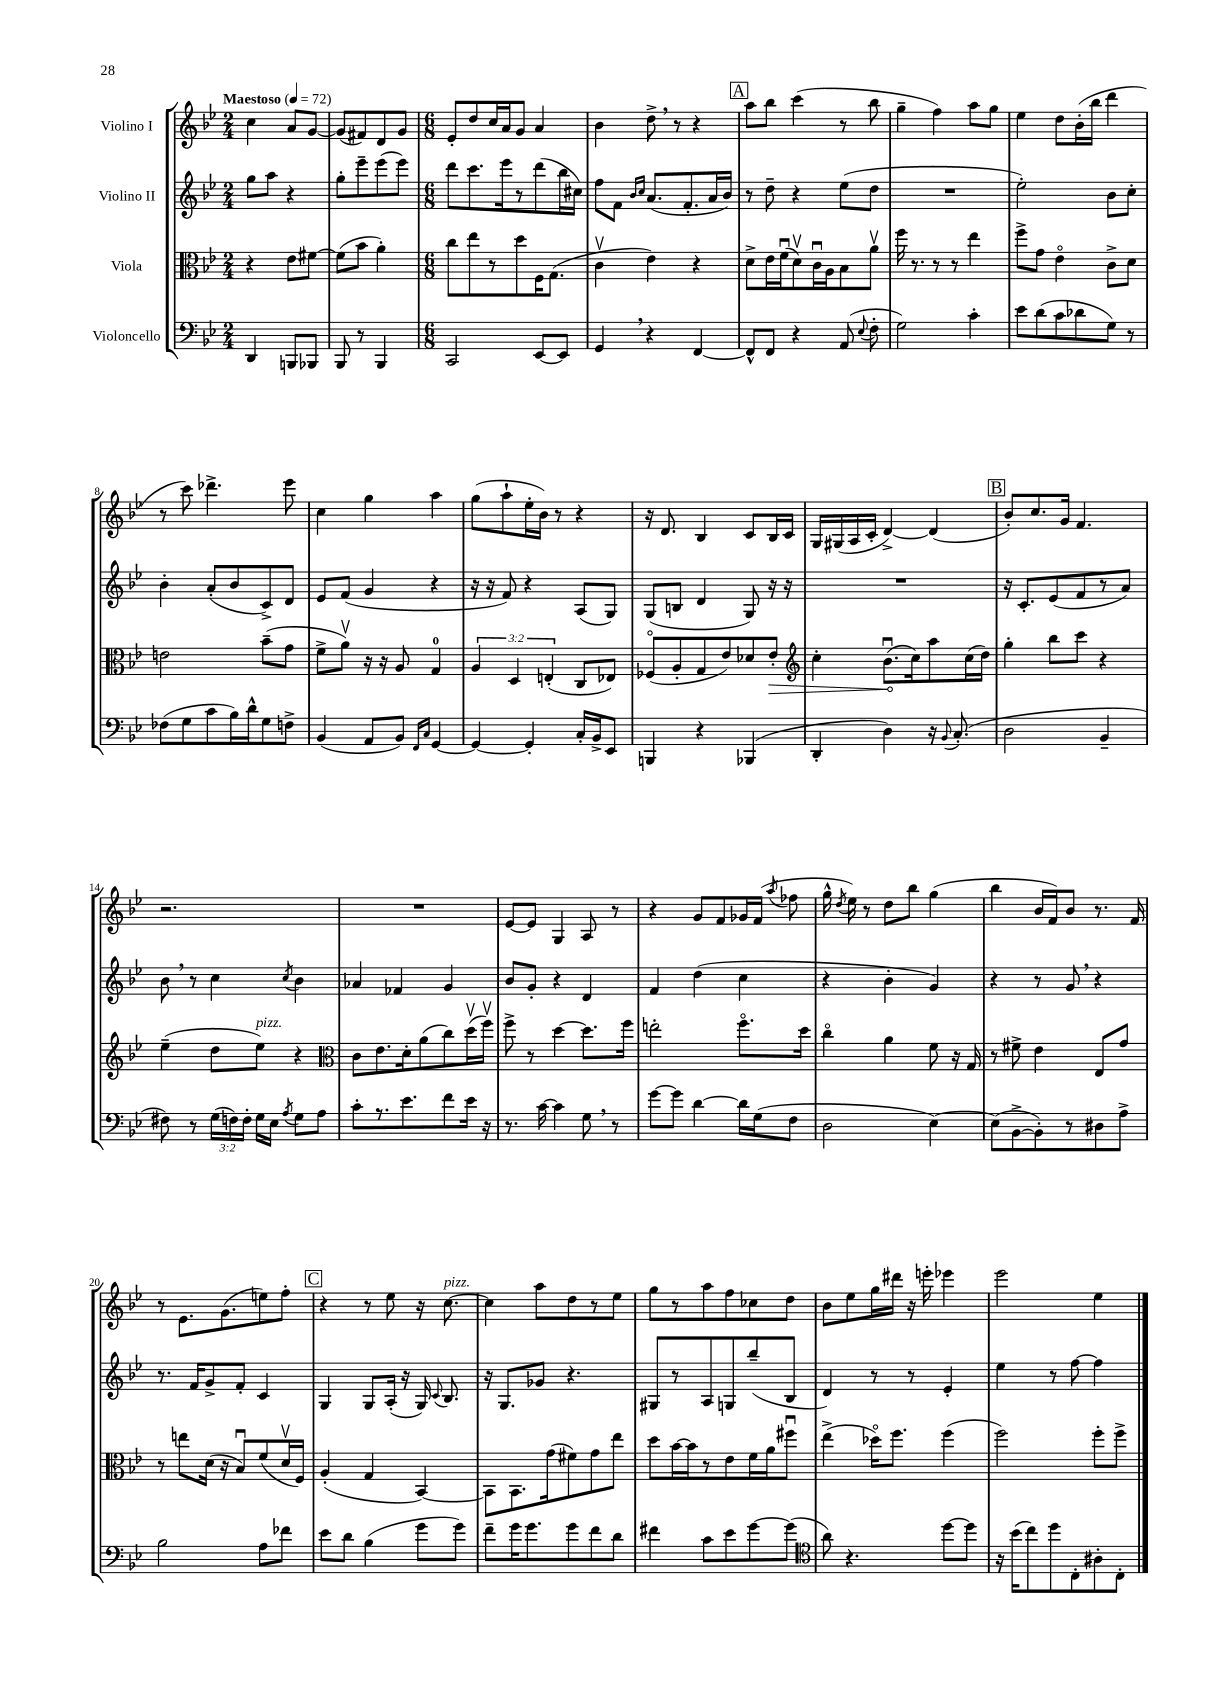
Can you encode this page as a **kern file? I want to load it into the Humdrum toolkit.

**kern	**kern	**kern	**kern
*staff4	*staff3	*staff2	*staff1
*clefF4	*clefC3	*clefG2	*clefG2
*k[b-e-]	*k[b-e-]	*k[b-e-]	*k[b-e-]
*M2/4	*M2/4	*M2/4	*M2/4
*MM72	*MM72	*MM72	*MM72
4DD	4r	8gg	4cc
.	.	8aa	.
8BBB	8e-	4r	8a
8BBB-	[8f#	.	[8g
=	=	=	=
8BBB-	(8f#]	8gg'	(8g]
8r	8b-	8eee-~	8f#)
4BBB-	4a')	(8eee-	8d
.	.	8eee-)	8g
=	=	=	=
*M6/8	*M6/8	*M6/8	*M6/8
2CC	8cc	8ddd	8e-'
.	8ee-	8.ccc	8dd
.	8r	.	16cc
.	.	16eee-	16a
.	8dd	8r	8g
[8EE-	16F	(8ddd	4a
.	(8.G	.	.
8EE-]	.	16bb-	.
.	.	16cc#)	.
=	=	=	=
4GG	4cv	8ff	4b-
.	.	8f	.
.	.	16qqb-	.
.	.	16qqcc	.
4r	4e-)	(8.a	8dd^
.	.	.	8r
.	.	8.f'	.
[4FF	4r	.	4r
.	.	16a	.
.	.	16b-)	.
=	=	=	=
8FF^^]	8d^	8r	8aa
8FF	16e-	8dd~	8bb-
.	(16fu	.	.
4r	8dv)	4r	(4ccc
.	16cu	.	.
.	16A	.	.
(8AA	8B-	(8ee-	8r
8qqE-	.	.	.
8F'	8av	8dd	8bb-
=	=	=	=
2G)	16ff	2.r	4gg~
.	8.r	.	.
.	8r	.	4ff)
.	8r	.	.
4c'	4ee-	.	8aa
.	.	.	8gg
=	=	=	=
8e-	8ff^	2ee-')	4ee-
(8d	8g	.	.
8c	4e-o	.	8dd
8d-	.	.	(16b-'
.	.	.	16bb-
8G)	8c^	8b-	4ddd
8r	8d	8cc'	.
=	=	=	=
(8F-	2e	4b-'	8r
8G	.	.	8ccc)
8c	.	(8a'	4.ddd-^
16B-)	.	8b-	.
16d^^	.	.	.
8G	(8b-~	8c^)	.
8F^	8g	8d	8eee-
=	=	=	=
(4BB-	8f^	8e-	4cc
.	8av)	(8f	.
8AA	16r	4g	4gg
.	16r	.	.
8BB-)	8A	.	.
16qqFF	.	.	.
16qqC	.	.	.
[4GG	4G	4r	4aa
=	=	=	=
4GG_	6A	16r	(8gg
.	.	16r	.
.	.	8f)	8aa`
.	6D	.	.
4GG']	.	4r	16ee-'
.	.	.	16b-)
.	(6E'	.	.
.	.	.	8r
16C'	8C	(8A	4r
16BB-^	.	.	.
8EE-	8E-)	8G)	.
=	=	=	=
4BBB	(8F-o	(8G	16r
.	.	.	8.d
.	8A'	8B	.
4r	8G	4d	4B-
.	8e-)	.	.
(4BBB-	8d-	8G)	8c
.	8e-'	16r	16B-
.	.	16r	16c
=	=	=	=
*	*clefG2	*	*
4DD'	4cc'	2.r	16G
.	.	.	(16G#
.	.	.	16A
.	.	.	16c'
4D)	(8.b-u	.	[4d^)
.	16cc)	.	.
16r	8aa	.	(4d]
8qqBB-	.	.	.
(8.C'	.	.	.
.	(16cc	.	.
.	16dd)	.	.
=	=	=	=
2D	4gg'	16r	8b-')
.	.	8.c'	.
.	.	.	8.cc
.	8bb-	(8e-	.
.	.	.	16g
.	8ccc	8f	4.f
4BB-~	4r	8r	.
.	.	8a)	.
=	=	=	=
8F#)	(4ee-~	8b-	2.r
8r	.	8r	.
(24G	8dd	4cc	.
24F)	.	.	.
24F'	.	.	.
16G	8ee-)	.	.
16E-	.	.	.
8qA	.	8qcc	.
8G	4r	4b-	.
8A	.	.	.
=	=	=	=
*	*clefC3	*	*
8c'	8c	4a-	2.r
8.r	8.e-	.	.
.	.	4f-	.
8.e-	16d'	.	.
.	(8a	.	.
8f	8cc)	4g	.
16e-	(16ddv	.	.
16r	16ffv)	.	.
=	=	=	=
8.r	8ff^	8b-	[8e-
.	8r	8g'	8e-]
[16c	.	.	.
4c]	[4dd	4r	4G
8G	8.dd]	4d	8A
8r	.	.	8r
.	16ff	.	.
=	=	=	=
[8g	2ee'	4f	4r
8g]	.	.	.
[4d	.	(4dd	8g
.	.	.	8f
16d]	8.ffo	4cc	16g-
(16G	.	.	(16f
.	.	.	8qaa
8F	.	.	8ff-
.	16dd	.	.
=	=	=	=
2D	4cco	4r	16gg^^
.	.	.	8qdd
.	.	.	16ee-)
.	.	.	8r
.	4a	4b-'	8dd
.	.	.	8bb-
[4E-)	8f	4g)	(4gg
.	16r	.	.
.	16G	.	.
=	=	=	=
(8E-]	8r	4r	4bb-
[8BB-^	8f#^	.	.
8BB-'])	4e-	8r	16b-
.	.	.	16f)
8r	.	8g	8b-
8D#	8E-	4r	8.r
8A^	8g	.	.
.	.	.	16f
=	=	=	=
2B-	8r	8.r	8r
.	8ee	.	8.e-
.	.	16f	.
.	(16d	8g^	.
.	16r	.	(8.g
.	8B-u)	8f'	.
8A	(8f	4c	8ee)
8f-	16dv	.	8ff'
.	16F)	.	.
=	=	=	=
8e-	(4A'	4G	4r
8d	.	.	.
(4B-	4G	8G	8r
.	.	(16A'	8ee-
.	.	16r	.
8g	[4BB-)	16G)	16r
.	.	8qqc	.
.	.	8.B-	[8.cc
8g)	.	.	.
=	=	=	=
8f~	8BB-]	16r	4cc]
.	.	8.G	.
16g	8.BB-	.	.
8.g	.	.	.
.	.	8g-	8aa
.	(16g	.	.
8g	8f#)	4.r	8dd
8f	8g	.	8r
8d	8ee-	.	8ee-
=	=	=	=
4f#	8dd	8G#	8gg
.	[16b-	8r	8r
.	16b-]	.	.
8c	8r	8A	8aa
8e-	8e-	8G	8ff
[8g	16f	(8bb-~	8cc-
.	16a	.	.
(8g]	8ff#u	8B-	8dd
=	=	=	=
*clefC4	*	*	*
8a)	(4ee-^	4d)	8b-
4.r	.	.	8ee-
.	16dd-o)	8r	16gg
.	8.ff	.	16ddd#
.	.	8r	16r
.	.	.	16eee'
[8dd	(4ff	4e-'	4eee-
8dd]	.	.	.
=	=	=	=
16r	2ff)	4ee-	2eee-
(16b-	.	.	.
8cc)	.	.	.
8dd	.	8r	.
8C'	.	[8ff	.
8A#'	8ff'	4ff]	4ee-
8C'	8ff^	.	.
==	==	==	==
*-	*-	*-	*-
